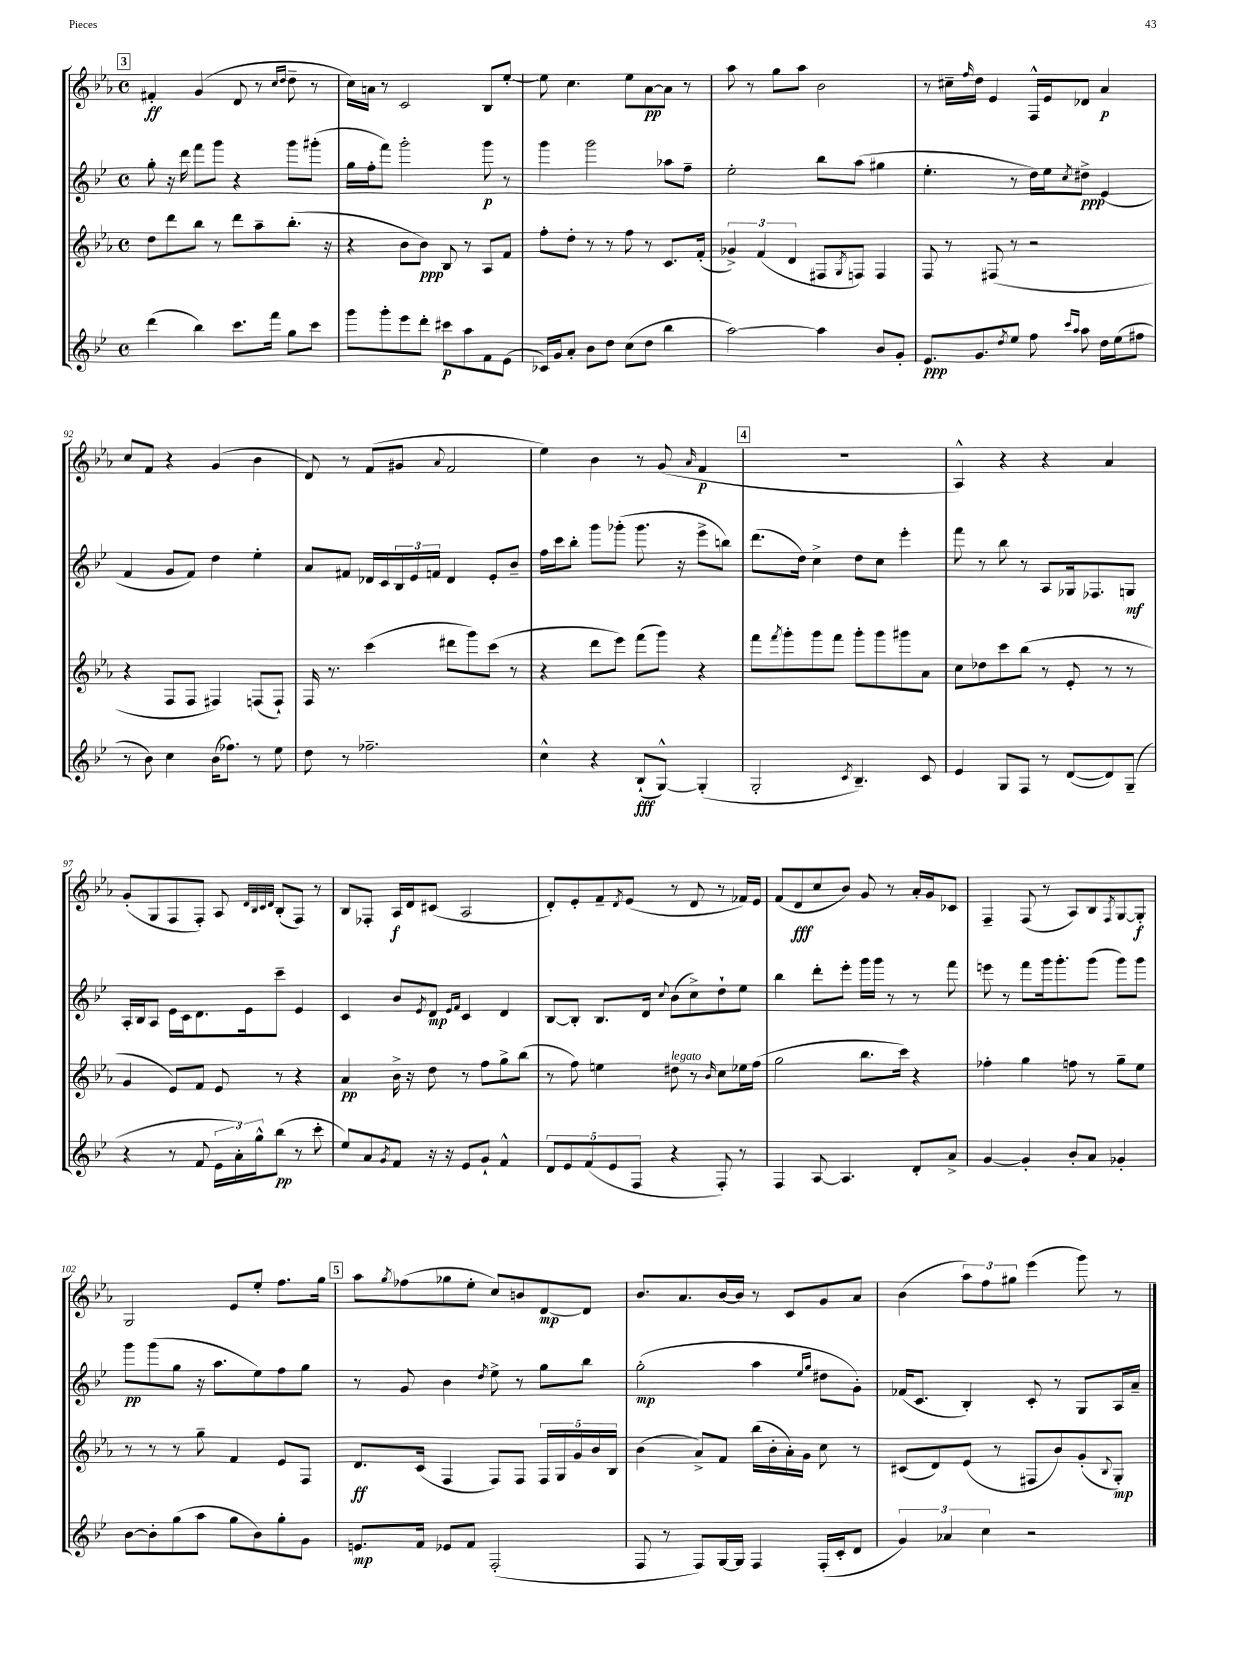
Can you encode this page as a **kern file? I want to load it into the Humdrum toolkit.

**kern	**kern	**kern	**kern
*staff4	*staff3	*staff2	*staff1
*clefG2	*clefG2	*clefG2	*clefG2
*k[b-e-]	*k[b-e-a-]	*k[b-e-]	*k[b-e-a-]
*M4/4	*M4/4	*M4/4	*M4/4
*met(c)	*met(c)	*met(c)	*met(c)
(4ddd	8dd	8gg'	4f#'
.	8ddd	16r	.
.	.	16ddd	.
4bb-)	8bb-	8fff	(4g
.	8r	8ggg	.
8.ccc	8ddd	4r	8d
.	8aa-~	.	8r
16fff	.	.	.
.	.	.	16qqcc
.	.	.	16qqdd
8gg	(8.bb-'	8ggg	8dd~
8ccc	.	(8ggg#'	8r
.	16r	.	.
=	=	=	=
8ggg	4r	16gg	16cc)
.	.	16ff'	16a
8ggg'	.	8fff)	8r
8eee-	8b-	2ggg'	2c
8ddd'	8b-)	.	.
8ccc#	8B-	.	.
8aa	8r	.	.
8f	8A-	8ggg	8B-
(8e-	8f	8r	[8ee-'
=	=	=	=
16c-)	8ff'	4ggg	8ee-]
16g	.	.	.
8a'	8dd'	.	4.cc
8b-	8r	2ggg	.
8dd	8r	.	.
(8cc	8ff	.	8ee-
8dd	8r	.	[8a-
4bb-	8.c	8aa-	8a-]
.	.	8ff~	8r
.	(16f'	.	.
=	=	=	=
[2aa)	6g-^)	2ee-'	8aa-
.	.	.	8r
.	(6f	.	.
.	.	.	8gg
.	6d	.	.
.	.	.	8aa-
4aa]	8F#	8bb-	2b-
.	8qG	.	.
.	8F)	(8aa	.
8b-	4F	4gg#	.
8g'	.	.	.
=	=	=	=
8.e-	8F	4.ee-'	8r
.	8r	.	16cc#~
.	.	.	16qqff
8.g	.	.	16dd
.	(8F#	.	4e-
8qdd	.	.	.
8ee-	8r	8r	.
8ff	2r	16dd)	16F^^
.	.	16ee-	16e-
16qqccc	.	.	.
16qqaa	.	8qcc	.
8aa	.	8dd#^	8d-
16dd	.	(4e-	4a-
(16ee-	.	.	.
8ff#	.	.	.
=	=	=	=
8r	4r	4f	8cc
8b-)	.	.	8f
4cc	8F	8g	4r
.	8F	8f)	.
(16b-	4F#)	4dd	(4g
8.ff-)	.	.	.
8r	(8F	4ee-'	4b-
8ee-	8F`)	.	.
=	=	=	=
8dd	16F	8a	8d)
.	8.r	.	.
8r	.	8f#	8r
2.ff-~	(4ccc	16d-	(8f
.	.	16c	.
.	.	24B-	8g#
.	.	24e-	.
.	.	24f	.
.	.	.	8qqa-
.	8ddd#	4d-	2f
.	8ggg)	.	.
.	(8ccc	8e-'	.
.	8r	8b-~	.
=	=	=	=
4cc^^	4r	16ff	4ee-)
.	.	16ccc	.
.	.	8bb-'	.
4r	8ddd	8ggg	4b-
.	8eee-)	(8ggg-'	.
(8B-`	(8fff	8.ggg-	8r
[8G^^)	8ggg)	.	(8g
.	.	16r	.
.	.	.	16qqa-
(4G']	4r	8eee-^	4f
.	.	8bb)	.
=	=	=	=
2G'	8fff	(8.ddd	1r
.	8qfff	.	.
.	8ggg'	.	.
.	.	16dd)	.
.	8ggg	4cc^	.
.	8fff	.	.
8qc	.	.	.
4.B-~)	8ggg'	8dd	.
.	8ggg	8cc	.
.	8ggg#	4eee-'	.
8c	8a-	.	.
=	=	=	=
4e-	8cc	8fff	4A-^^)
.	8dd-	8r	.
8G	8ccc	8bb-	4r
8F	(8bb-	8r	.
8r	8r	8A	4r
([8d	8e-'	16G-	.
.	.	8.F-	.
8d])	8r	.	4a-
(8G~	8r	8G	.
=	=	=	=
4r	4g	16A'	(8g'
.	.	16B-	.
.	.	8A	8G
8r	8e-)	16e-	8F
.	.	16c	.
8f	8f	8.d	8F')
24e-	8e-	.	8A-
24a')	.	.	.
.	.	16e-	.
24gg^^	.	.	.
.	.	.	32qqd
.	.	.	32qqB-
.	.	.	32qqc
.	.	.	32qqd
(8bb-	8r	8ccc~	(8B-'
8r	4r	4e-	8F)
8ccc'	.	.	8r
=	=	=	=
8ee-)	4a-	4c	8B-
8a	.	.	8F-'
8qg	.	.	.
8f	16b-^	8b-	16A-
.	16r	.	16d
.	.	8qe-	.
16r	8dd	8d	(8c#
16r	.	.	.
.	.	16qqe-	.
.	.	16qqf	.
8e-	8r	4c	2A-
8g`	8ff	.	.
4f^^	8gg^	4d	.
.	(8bb-	.	.
=	=	=	=
10d	8r	[8B-	8d')
10e-	.	.	.
.	8ff)	8B-']	8e-'
(10f	.	.	.
.	4ee	8.B-	8f~
10e-	.	.	.
.	.	.	8qd
.	.	.	(8e-
10F	.	.	.
.	.	16d	.
.	.	8qqcc	.
4r	8dd#	(8b-	8r
.	8r	8cc^)	8d
.	16qqb-	.	.
8F')	8cc	8dd`	8r
8r	16ee-	8ee-	16f-)
.	(16ff	.	16e-
=	=	=	=
4F	2gg	4bb-	(8f
.	.	.	8d
[8A	.	8ddd'	8cc
4.A]	.	8eee-'	8b-)
.	8.bb-	16ggg	8g
.	.	16ggg	.
.	.	8r	8r
.	16ccc)	.	.
8d'	4r	8r	16a-'
.	.	.	16g
8a^	.	8fff	8c-
=	=	=	=
[4g	4ff-'	8eee	4F~
.	.	8r	.
4g']	4gg	8fff	(8F
.	.	16ggg	8r
.	.	8.ggg'	.
8b-'	8ff	.	8A-)
8a	8r	(8ggg	8B-
.	.	.	8qF
4g-'	8gg~	8ggg)	[8G
.	8ee-	8ggg	8G']
=	=	=	=
[8b-	8r	8ggg	2G
8b-']	8r	(8ggg	.
(8gg	8r	8gg	.
8aa	8gg~	16r	.
.	.	8.aa	.
8gg	4f	.	8e-
8b-)	.	8ee-)	8ee-'
8gg'	8e-	8ff	8.ff
8g	8F	8gg	.
.	.	.	16gg
=	=	=	=
8.e	8.d	8r	8aa-
.	.	.	8qgg
.	.	8g	(8ff-
16f	(16c	.	.
8e-	4F	4b-	8gg-
8f	.	.	8ee-'
.	.	8qdd	.
(2F'	8F)	8ee-^	8cc)
.	8F	8r	8b
.	20F	8gg	[8d
.	20G	.	.
.	20g	.	.
.	.	8bb-	8d]
.	20b-	.	.
.	20B-	.	.
=	=	=	=
8F	(4b-	(2gg'	8.b-
8r	.	.	.
.	.	.	8.a-
8F)	8a-^)	.	.
[16G	8f	.	[16b-
16G]	.	.	16b-]
4F	(16bb-	4aa	8r
.	16b-'	.	.
.	16a-')	.	8c
.	16g	.	.
.	.	16qqee-	.
.	.	16qqgg	.
(16F'	8cc	8dd#	8g
16c'	.	.	.
8d	8r	8g')	8a-
=	=	=	=
6g)	(8c#	(16f-	(4b-
.	.	8.c	.
.	8d)	.	.
6a-	.	.	.
.	(8e-	4B-')	12aa-)
6cc	.	.	12ff
.	8r	.	.
.	.	.	12gg#
2r	8F#	8c'	(4eee-
.	8b-)	8r	.
.	(8g'	8G	8ggg)
.	8qqB-	.	.
.	8G')	16A	8r
.	.	16a~	.
==	==	==	==
*-	*-	*-	*-
